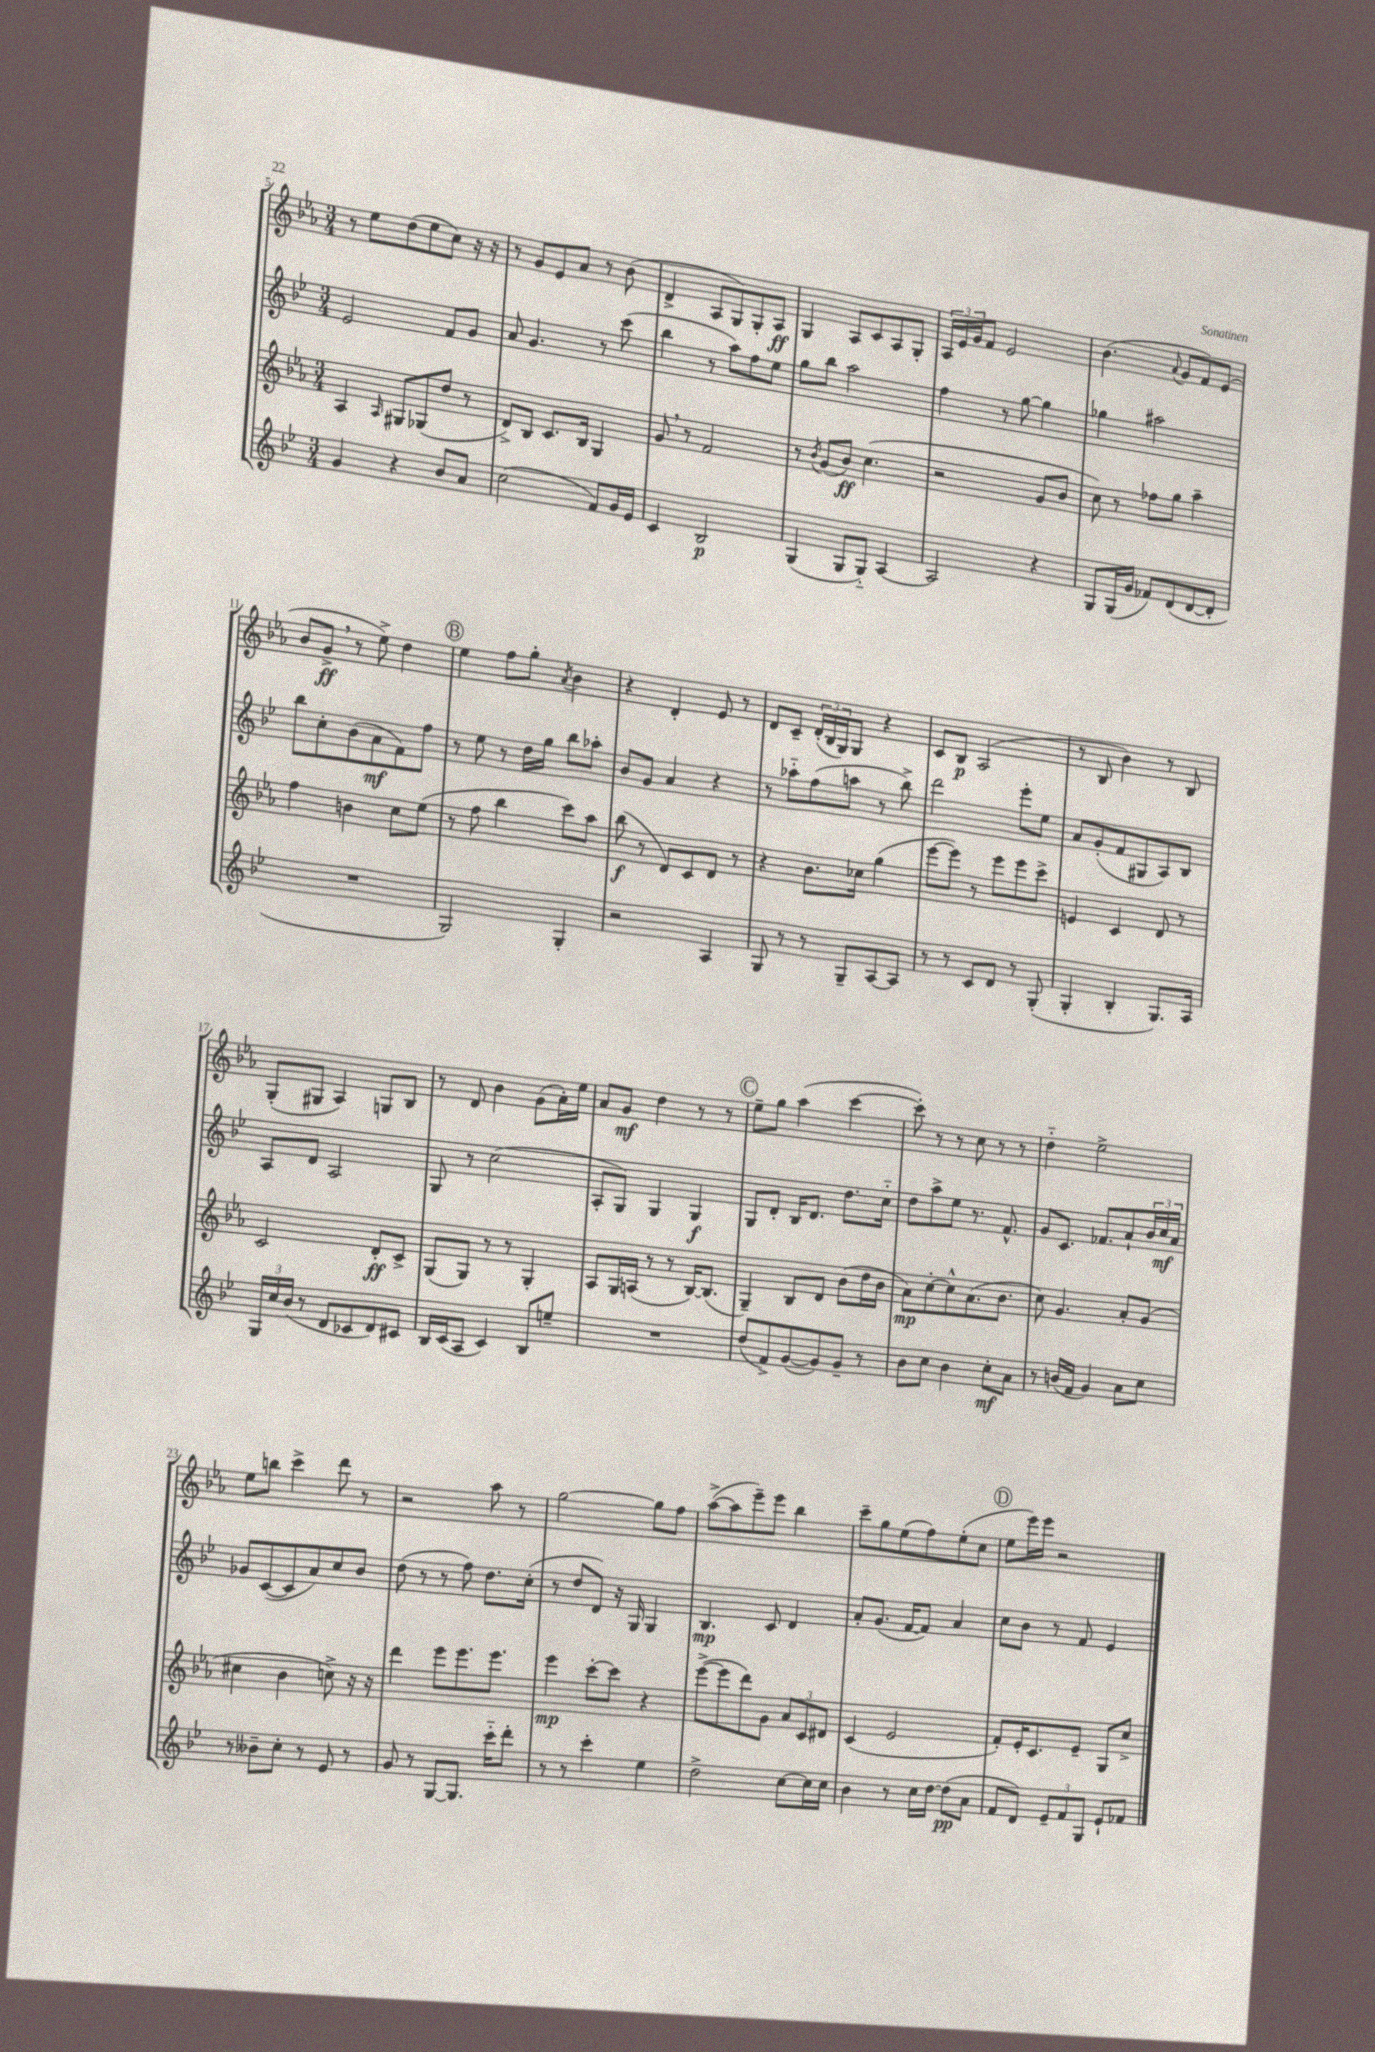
<<
\new StaffGroup <<
\new Staff = "s0" {
    \clef treble \key ees \major \numericTimeSignature \time 3/4
    r8 ees''8 d''8( ees''8 c''8) r16 r16 |
    r8 g'8 ees'8 aes'8 r8 bes'8( |
    d'4-> aes8 g8) g8-. aes8\ff |
    g4 aes8 c'8 aes8 g8-. |
    \tuplet 3/2 { aes16 ees'16 g'16 } f'8 ees'2 |
    bes'4.( \appoggiatura { aes'8 } g'8 f'8) ees'8( |
    bes'8 g'8->\ff \breathe r8 ees''8->) d''4 |
    \mark \markup { \circle "B" } ees''4 f''8 g''8-. \acciaccatura { aes'8 } bes'4 |
    r4 d'4-. ees'8 r8 |
    d'8 c'8-- \tuplet 3/2 { d'16-.( bes16 g16) } g8 r4 |
    c'8 bes8\p aes2( |
    r8 bes8 bes'4) r8 bes8 |
    g8-.( gis8 aes4) g8 bes8 |
    r8 d'8 bes'4 g'8( aes'16-.) ees''16 |
    aes'8 g'8\mf d''4 r8 r8 |
    \mark \markup { \circle "C" } ees''8-- g''8 aes''4( c'''4~ |
    c'''8-.) r8 r8 c''8 r8 r8 |
    d''4-_ ees''2-> |
    ees''8 b''8 c'''4-> d'''8 r8 |
    r2 aes''8 r8 |
    g''2~ g''8 f''8 |
    aes''8~->( aes''8 ees'''8--) ees'''8 bes''4 |
    c'''8-- g''8 ees''8( f''8) ees''8-.( c''8 |
    \mark \markup { \circle "D" } ees''8 ees'''16) ees'''16 r2 \bar "|." |
}
\new Staff = "s1" {
    \clef treble \key bes \major \numericTimeSignature \time 3/4
    ees'2 f'8 g'8 |
    a'8 g'4. r8 c'''8( |
    bes''4 r8 a''8) f''8 ees''8 |
    g''8 bes''8 a''2 |
    f''4 r8 g''8~ g''4 |
    ges''4 ais''2 |
    bes''8 c''8-. bes'8( a'8\mf f'8) f''8 |
    \mark \markup { \circle "B" } r8 ees''8 r8 d''16 g''16 bes''8 aes''8-. |
    bes'8 g'8 a'4 r4 |
    r8 aes''8-_ f''8( a''8 r8 bes''8->) |
    d'''2 ees'''8-. ees''8 |
    a'8 g'8-.( f'8 gis8 a8) bes8 |
    a8 d'8 a2 |
    g8 r8 c''2( |
    a8-. g8) g4 g4\f |
    \mark \markup { \circle "C" } g8 d'8-. bes16 d'8. d''8. c''16-_ |
    d''8 a''8-> ees''8 r8. f'8.-^ |
    g'8 c'8. fes'8. a'8-! \tuplet 3/2 { bes'16 c''16\mf a'16 } |
    ges'8 c'8~( c'8 a'8) c''8 bes'8 |
    d''8( r8 r8 f''8) d''8. c''16-.( |
    r8 d''8 d'8) r16 g16 g4 |
    bes4.\mp c'8 d'4 |
    a'8-. g'8.( f'16~ f'8) a'4 |
    \mark \markup { \circle "D" } c''8 bes'8 r8 f'8 ees'4 \bar "|." |
}
\new Staff = "s2" {
    \clef treble \key ees \major \numericTimeSignature \time 3/4
    aes4 \grace { aes16 } gis8 ges8( d''8 r8 |
    d'8->) bes8 c'8. bes16 g4 |
    g'8 \breathe r8 f'2 |
    r8 \acciaccatura { bes'8 } g'8( bes'8\ff) c''4.( |
    r2 g'8 bes'8 |
    c''8) r8 fes''8 g''8 aes''4-- |
    f''4 b'4 c''8 ees''8( |
    \mark \markup { \circle "B" } r8 f''8 bes''4 c'''8) aes''8 |
    bes''8\f( r8 d'8) c'8 d'8 r8 |
    r4 bes'8. ces''16 g''4( |
    ees'''8~ ees'''8) r8 ees'''8 ees'''8 c'''8-> |
    e'4 c'4 d'8 r8 |
    c'2 d'8-.\ff c'8-> |
    g8( g8) r8 r8 g4-. |
    aes8 g16 a16( r8 r8 bes16~) bes8.( |
    \mark \markup { \circle "C" } g4--) bes8 d'8 bes'8( d''16 bes'16 |
    aes'8\mp) c''8~-. c''8-^ aes'8.( bes'8. |
    c''8) g'4. aes'8-. g'8( |
    cis''4 bes'4 c''8->) r16 r16 |
    d'''4 ees'''8 ees'''8. ees'''8. |
    ees'''4\mp c'''8~-. c'''8 r4 |
    ees'''8~->( ees'''8 d'''8) g'8 \tuplet 3/2 { aes'8 c'8 dis'8 } |
    c'4( ees'2 |
    \mark \markup { \circle "D" } f'8-.) ees'16-. c'8. ees'8-- g8 c''8-> \bar "|." |
}
\new Staff = "s3" {
    \clef treble \key bes \major \numericTimeSignature \time 3/4
    g'4 r4 bes'8 a'8 |
    c''2( f'8) g'16 ees'16 |
    c'4 bes2\p |
    g4( g8 g8-_) a4~ |
    a2 r4 |
    g8 g16( g'16 fes'8) d'8( d'8~ d'8-. |
    R2. |
    \mark \markup { \circle "B" } g2) g4-. |
    r2 a4 |
    g8 r8 r8 g8-- a8~ a8 |
    r8 r8 c'8 d'8 r8 g8-.( |
    g4-. bes4-. g8.) a16 |
    \tuplet 3/2 { g16 c''16 bes'16( } r8 d'8 ces'8 d'8) cis'8 |
    bes16 c'16( a8 c'4) bes8 e''8-- |
    R2. |
    \mark \markup { \circle "C" } d''8( f'8->) g'8~( g'8) g'8-- r8 |
    bes'8 c''8 bes'4 c''8-.\mf a'8 |
    r8 b'16( f'16 g'4) a'8 c''8 |
    r8 beses'8-- c''8-. r8 ees'8 r8 |
    g'8 r8 g8~ g8. c'''16-_ d'''8-. |
    r8 r8 c'''4-. ees''4 |
    d''2-> c''8~ c''16 c''16 |
    bes'4 r8 c''16 d''16~ d''8\pp( a'8 |
    \mark \markup { \circle "D" } f'8 d'8) \tuplet 3/2 { ees'8-- f'8 g8 } ees'8-! fes'8 \bar "|." |
}
>>
>>
\layout { \context { \Score currentBarNumber = #5 } }
